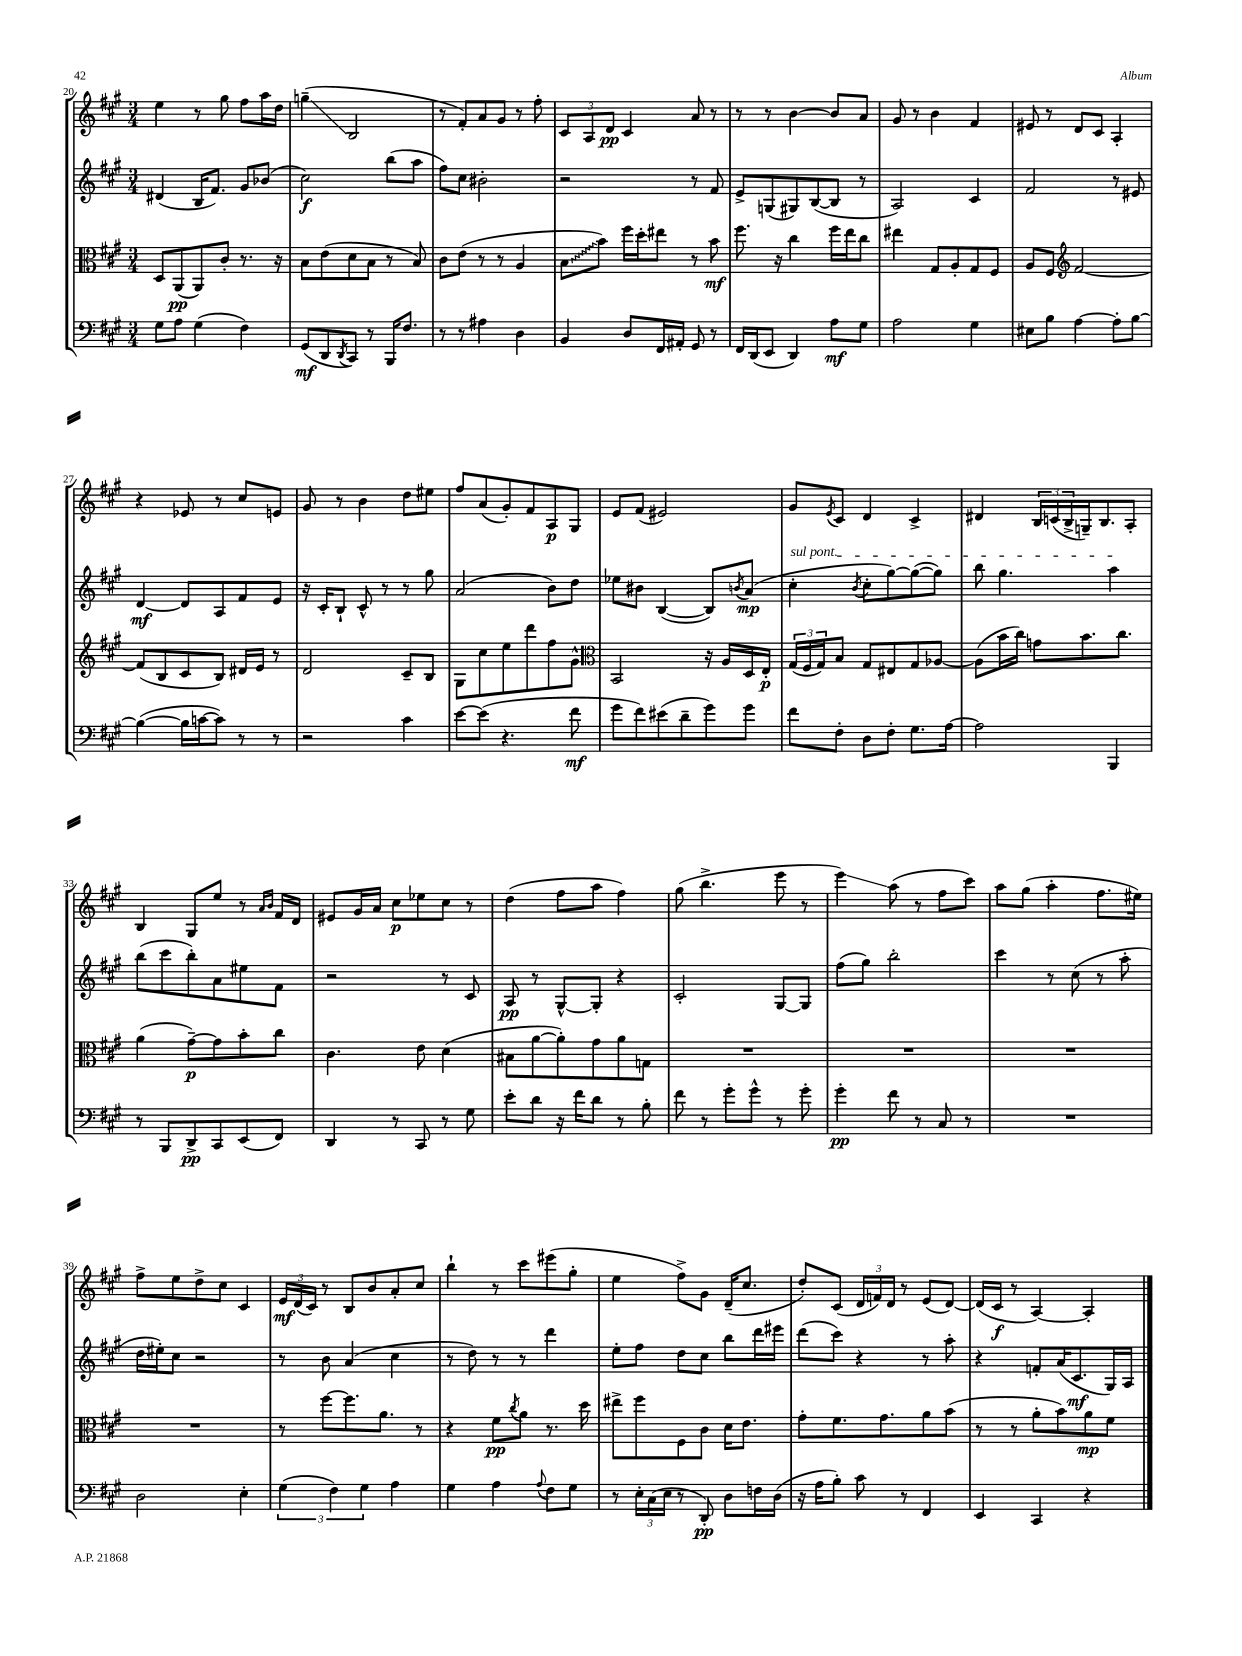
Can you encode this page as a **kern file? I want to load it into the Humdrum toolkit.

**kern	**kern	**kern	**kern
*staff4	*staff3	*staff2	*staff1
*clefF4	*clefC3	*clefG2	*clefG2
*k[f#c#g#]	*k[f#c#g#]	*k[f#c#g#]	*k[f#c#g#]
*M3/4	*M3/4	*M3/4	*M3/4
8G#	8D	(4d#	4ee
8A	(8AA	.	.
(4G#	8AA)	16B	8r
.	.	8.f#)	.
.	8c#'	.	8gg#
4F#)	8.r	8g#	8ff#
.	.	(8b-	16aa
.	16r	.	16dd
=	=	=	=
(8GG#	8B	2cc#)	(4gg~
8DD	(8e	.	.
8qDD	.	.	.
8CC#)	8d	.	2B
8r	8B	.	.
16BBB	8r	(8bb	.
8.F#	.	.	.
.	8B)	8aa	.
=	=	=	=
8r	8c#	8ff#)	8r
8r	(8e	8cc#	8f#')
4A#	8r	2b#'	8a
.	8r	.	8g#
4D	4A	.	8r
.	.	.	8ff#'
=	=	=	=
4BB	8B	2r	12c#
.	.	.	12A
.	8b)	.	.
.	.	.	12d
8D	16ff#	.	4c#
.	16dd'	.	.
16FF#	8ee#	.	.
16AA#'	.	.	.
8GG#	8r	8r	8a
8r	8b	8f#	8r
=	=	=	=
16FF#	8.ff#	8e^	8r
(16DD	.	.	.
8EE	.	(8G	8r
.	16r	.	.
4DD)	4cc#	8G#)	[4b
.	.	([8B	.
8A	16ff#	8B]	8b]
.	16ee	.	.
8G#	8cc#	8r	8a
=	=	=	=
2A	4ee#	2A)	8g#
.	.	.	8r
.	8G#	.	4b
.	8A'	.	.
4G#	8G#	4c#	4f#
.	8F#	.	.
=	=	=	=
8E#	8A	2f#	8e#
8B	8F#	.	8r
*	*clefG2	*	*
[4A	[2f#	.	8d
.	.	.	8c#
8A']	.	8r	4A'
[8B	.	8e#	.
=	=	=	=
(4B_	(8f#]	[4d	4r
.	8B	.	.
16B]	8c#	8d]	8e-
[16c	.	.	.
8c])	8B)	8A	8r
8r	16d#	8f#	8cc#
.	16e	.	.
8r	8r	8e	8e
=	=	=	=
2r	2d	16r	8g#
.	.	16c#'	.
.	.	8B`	8r
.	.	8c#^^	4b
.	.	8r	.
4c#	8c#~	8r	8dd
.	8B	8gg#	8ee#
=	=	=	=
[8e	8G#	(2a	8ff#
(8e]	8cc#	.	(8a
4.r	8ee	.	8g#')
.	8ddd	.	8f#
.	8ff#	8b)	8A
8f#	8g#^^	8dd	8G#
=	=	=	=
*	*clefC3	*	*
8g#	2BB	8ee-	8e
8f#)	.	8b#	(8f#
(8e#	.	([4B	2e#)
8d~	.	.	.
8g#)	16r	8B])	.
.	16A	.	.
.	.	8qb	.
8g#	16D	(8a	.
.	16E'	.	.
=	=	=	=
8f#	(24G#	4cc#'	8g#
.	24F#	.	.
.	24G#)	.	.
.	.	.	8qe
8F#'	8B	.	8c#
.	.	8qb	.
8D	8G#	8cc#'	4d
8F#'	8E#	[8gg#)	.
8.G#	8G#	(8gg#_	4c#^
.	[8A-	8gg#])	.
[16A	.	.	.
=	=	=	=
2A]	(8A-]	8bb	4d#
.	16b	4.gg#	.
.	16cc#)	.	.
.	8g	.	24B
.	.	.	(24c
.	.	.	24B^
.	8.b	.	16G~)
.	.	.	8.B
4BBB	.	4aa	.
.	8.cc#	.	.
.	.	.	8A'
=	=	=	=
8r	(4a	(8bb	4B
8BBB	.	8ccc#	.
8DD^	[8g#~)	8bb')	8G#
8CC#	8g#]	8a	8ee
(8EE	8b'	8ee#	8r
.	.	.	16qqa
.	.	.	16qqb
8FF#)	8cc#	8f#	16f#
.	.	.	16d
=	=	=	=
4DD	4.c#	2r	8e#
.	.	.	16g#
.	.	.	16a
8r	.	.	8cc#
8CC#	8e	.	8ee-
8r	(4d	8r	8cc#
8G#	.	8c#	8r
=	=	=	=
8e'	8B#	8A	(4dd
8d	[8a	8r	.
16r	8a'])	[8G#^^	8ff#
16f#	.	.	.
8d	8g#	8G#']	8aa
8r	8a	4r	4ff#)
8B'	8G	.	.
=	=	=	=
8f#	2.r	2c#'	(8gg#
8r	.	.	4.bb^
8g#'	.	.	.
8g#^^	.	.	.
8r	.	[8G#	8eee
8g#'	.	8G#]	8r
=	=	=	=
4g#'	2.r	(8ff#	4eee)
.	.	8gg#)	.
8f#	.	2bb'	(8aa
8r	.	.	8r
8C#	.	.	8ff#
8r	.	.	8ccc#)
=	=	=	=
2.r	2.r	4ccc#	8aa
.	.	.	(8gg#
.	.	8r	4aa'
.	.	(8cc#	.
.	.	8r	8.ff#
.	.	8aa'	.
.	.	.	16ee#)
=	=	=	=
2D	2.r	16dd	8ff#^
.	.	16ee#')	.
.	.	8cc#	8ee
.	.	2r	8dd^
.	.	.	8cc#
4E'	.	.	4c#
=	=	=	=
(6G#	8r	8r	24e
.	.	.	(24d
.	.	.	24c#)
.	[8ff#	8b	8r
6F#)	.	.	.
.	8.ff#]	(4a	8B
6G#	.	.	.
.	.	.	8b
.	8.a	.	.
4A	.	4cc#	8a'
.	8r	.	8cc#
=	=	=	=
4G#	4r	8r	4bb`
.	.	8dd)	.
4A	8f#	8r	8r
.	8qcc#	.	.
.	8a	8r	8ccc#
8qqA	.	.	.
8F#	8.r	4ddd	(8eee#
8G#	.	.	8gg#'
.	16dd	.	.
=	=	=	=
8r	8ee#^	8ee'	4ee
24E'	8ff#	8ff#	.
(24C#	.	.	.
24E	.	.	.
8r	8F#	8dd	8ff#^)
8DD')	8c#	8cc#	8g#
8D	16d	8bb	(16d~
.	8.e	.	8.cc#
16F	.	16ddd	.
(16D	.	16eee#	.
=	=	=	=
16r	8g#'	(8ddd	8dd')
16A	.	.	.
8B')	8.f#	8ccc#)	(8c#
8c#	.	4r	24d
.	.	.	24f)
.	8.g#	.	.
.	.	.	24d
8r	.	.	8r
4FF#	8a	8r	(8e
.	(8b	8aa'	[8d)
=	=	=	=
4EE	8r	4r	(16d]
.	.	.	16c#
.	8r	.	8r
4CC#	8a'	8f'	[4A)
.	8b)	(16a	.
.	.	8.c#	.
4r	8a	.	4A']
.	8f#	16G#)	.
.	.	16A	.
==	==	==	==
*-	*-	*-	*-
